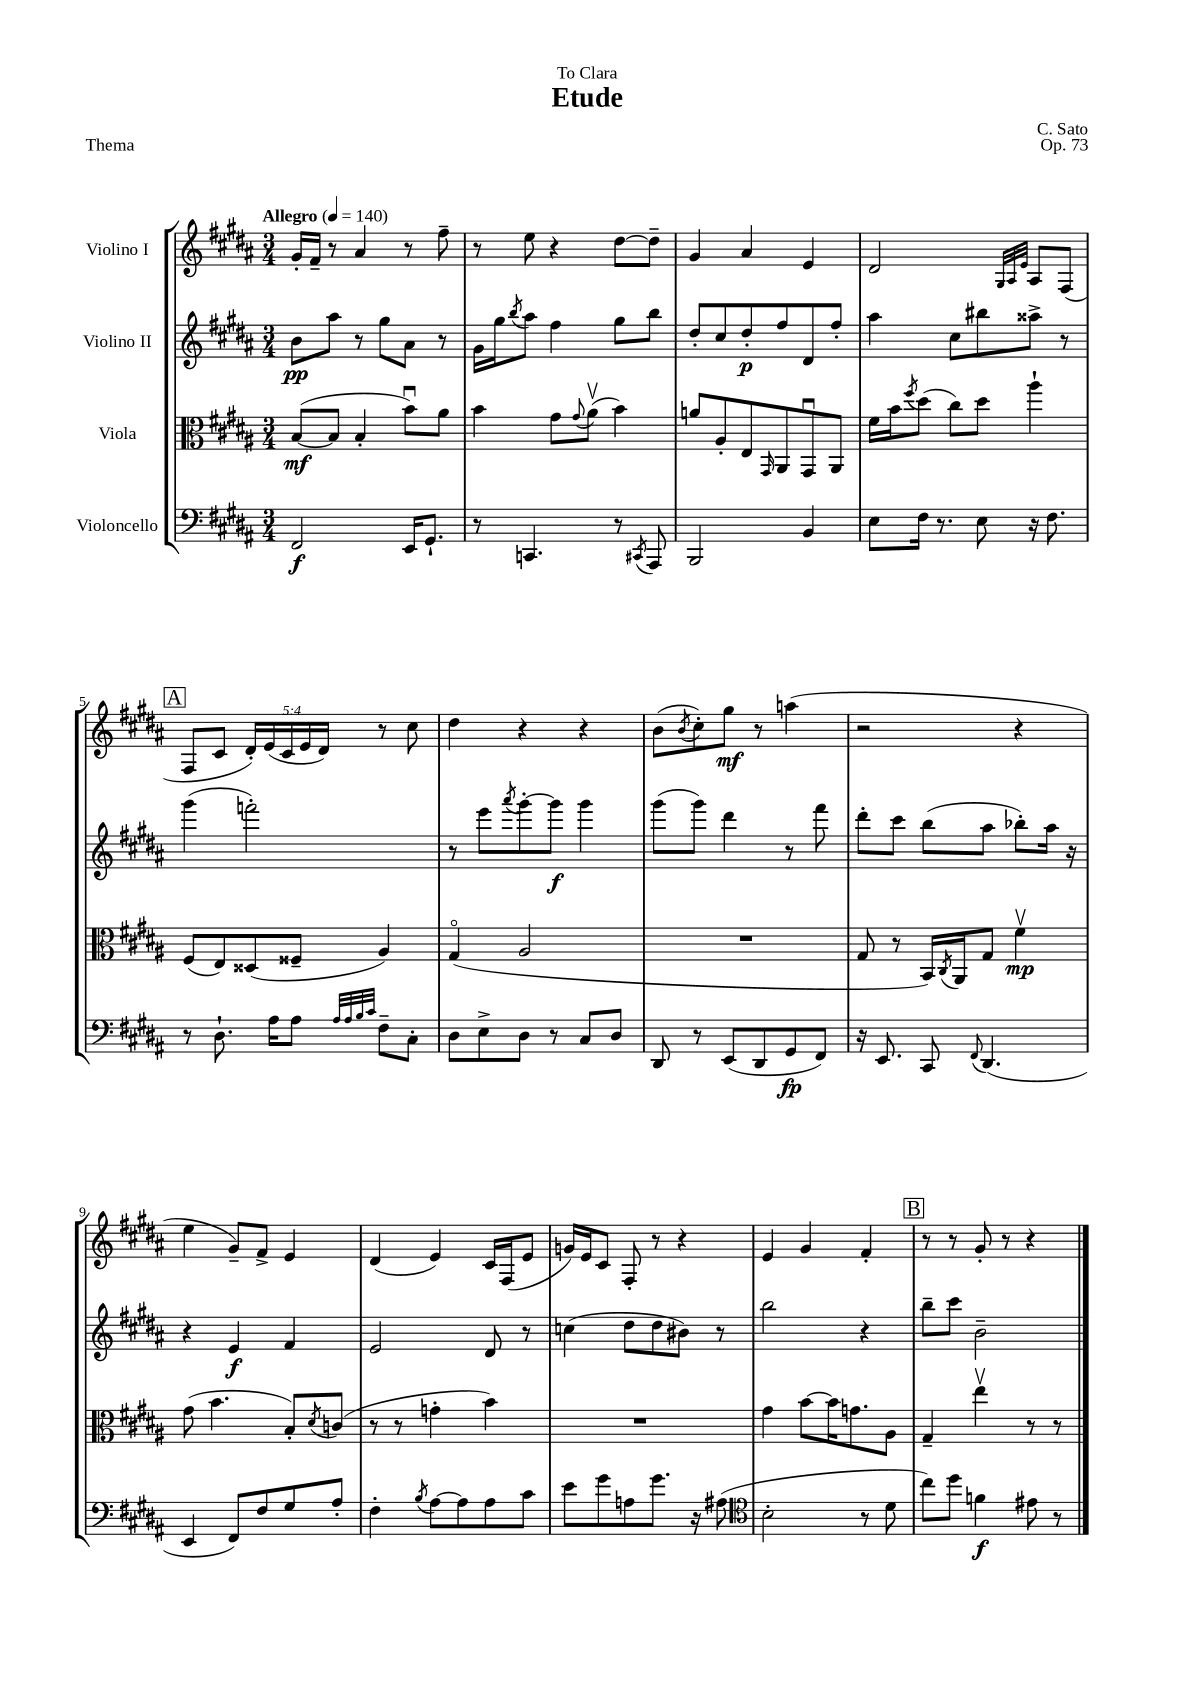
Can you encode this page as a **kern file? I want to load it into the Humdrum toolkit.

**kern	**dynam	**kern	**dynam	**kern	**dynam	**kern	**dynam
*part4	*part4	*part3	*part3	*part2	*part2	*part1	*part1
*staff4	*staff4	*staff3	*staff3	*staff2	*staff2	*staff1	*staff1
*I"Violoncello	*	*I"Viola	*	*I"Violino II	*	*I"Violino I	*
*clefF4	*	*clefC3	*	*clefG2	*	*clefG2	*
*k[f#c#g#d#a#]	*	*k[f#c#g#d#a#]	*	*k[f#c#g#d#a#]	*	*k[f#c#g#d#a#]	*
*M3/4	*	*M3/4	*	*M3/4	*	*M3/4	*
*MM140	*	*MM140	*	*MM140	*	*MM140	*
=1	=1	=1	=1	=1	=1	=1	=1
!	!	!	!	!	!	!LO:TX:a:B:t=Allegro	!
2FF#/	f	([8B/L	mf	8b\L	pp	16g#'/LL	.
.	.	.	.	.	.	16f#~/JJ	.
.	.	8B/J]	.	8aa#\J	.	8r	.
.	.	4B'/	.	8r	.	4a#/	.
.	.	.	.	8gg#\L	.	.	.
16EE/KL	.	8bu\L)	.	8a#\J	.	8r	.
8.GG#`/J	.	.	.	.	.	.	.
.	.	8a#\J	.	8r	.	8ff#~\	.
=2	=2	=2	=2	=2	=2	=2	=2
8r	.	4b\	.	16g#\LL	.	8r	.
.	.	.	.	16gg#\J	.	.	.
.	.	.	.	8qbb/	.	.	.
4.CCn/	.	.	.	8aa#\J	.	8ee\	.
.	.	8g#\L	.	4ff#\	.	4r	.
.	.	8qqg#/	.	.	.	.	.
.	.	(8a#v\J	.	.	.	.	.
8r	.	4b\)	.	8gg#\L	.	[8dd#\L	.
8qCC#X/	.	.	.	.	.	.	.
8AAA#/	.	.	.	8bb\J	.	8dd#~\J]	.
=3	=3	=3	=3	=3	=3	=3	=3
2BBB/	.	8an/L	.	8dd#'/L	.	4g#/	.
.	.	8A#'/	.	8cc#/	.	.	.
.	.	8E/	.	8dd#'/	p	4a#/	.
.	.	16qqGG#/	.	.	.	.	.
.	.	8AA#/	.	8ff#/	.	.	.
4BB/	.	8GG#u/	.	8d#/	.	4e/	.
.	.	8AA#/J	.	8ff#'/J	.	.	.
=4	=4	=4	=4	=4	=4	=4	=4
8E\L	.	16f#\LL	.	4aa#\	.	2d#/	.
.	.	16b\J	.	.	.	.	.
.	.	8qff#/	.	.	.	.	.
16F#\Jk	.	(8dd#\J	.	.	.	.	.
8.r	.	.	.	.	.	.	.
.	.	8cc#\L)	.	8cc#\L	.	.	.
8E\	.	8dd#\J	.	8bb#X\	.	.	.
.	.	.	.	.	.	32qqG#/LLL	.
.	.	.	.	.	.	32qqA#/	.
.	.	.	.	.	.	32qqe/JJJ	.
16r	.	4aa#`\	.	8aa##X^\J	.	8A#/L	.
8.F#\	.	.	.	.	.	.	.
.	.	.	.	8r	.	(8F#/J	.
!!LO:LB:g=z
!!LO:REH:place=s1:t=A
=5	=5	=5	=5	=5	=5	=5	=5
8r	.	(8F#/L	.	(4ggg#\	.	8F#/L	.
8.D#`\	.	8E/)	.	.	.	8c#/J	.
.	.	(8D##X/	.	2fffn'\)	.	20d#'/LL)	.
.	.	.	.	.	.	(20e/	.
16A#\KL	.	.	.	.	.	.	.
.	.	.	.	.	.	20c#/	.
8A#\J	.	8F##X~/J	.	.	.	.	.
.	.	.	.	.	.	20e/	.
.	.	.	.	.	.	20d#/JJ)	.
32qqA#/LLL	.	.	.	.	.	.	.
32qqA#/	.	.	.	.	.	.	.
32qqB/	.	.	.	.	.	.	.
32qqc#/JJJ	.	.	.	.	.	.	.
8F#~\L	.	4A#/)	.	.	.	8r	.
8C#'\J	.	.	.	.	.	8cc#\	.
=6	=6	=6	=6	=6	=6	=6	=6
8D#\L	.	(4G#/	.	8r	.	4dd#\	.
8E^\	.	.	.	8eee\L	.	.	.
.	.	.	.	8qaaa#/	.	.	.
8D#\J	.	2A#/	.	[8ggg#'\	.	4r	.
8r	.	.	.	8ggg#\J]	f	.	.
8C#/L	.	.	.	4ggg#\	.	4r	.
8D#/J	.	.	.	.	.	.	.
=7	=7	=7	=7	=7	=7	=7	=7
8DD#/	.	2.r	.	(8ggg#\L	.	(8b\L	.
.	.	.	.	.	.	8qb/	.
8r	.	.	.	8ggg#\J)	.	8cc#'\)	.
(8EE/L	.	.	.	4ddd#\	.	8gg#\J	mf
8DD#/	.	.	.	.	.	8r	.
8GG#/	fp	.	.	8r	.	(4aan\	.
8FF#/J)	.	.	.	8fff#\	.	.	.
=8	=8	=8	=8	=8	=8	=8	=8
16r	.	8G#/	.	8ddd#'\L	.	2r	.
8.EE/	.	.	.	.	.	.	.
.	.	8r	.	8ccc#\J	.	.	.
8CC#/	.	16BB/LL)	.	(8bb\L	.	.	.
.	.	8qC#/	.	.	.	.	.
.	.	16AA#/J	.	.	.	.	.
8qqFF#/	.	.	.	.	.	.	.
(4.DD#/	.	8G#/J	.	8aa#\J	.	.	.
.	.	4f#v\	mp	8bb-X'\L)	.	4r	.
.	.	.	.	16aa#\Jk	.	.	.
.	.	.	.	16r	.	.	.
!!LO:LB:g=z
=9	=9	=9	=9	=9	=9	=9	=9
4EE/	.	(8g#\	.	4r	.	4ee\	.
.	.	4.b\	.	.	.	.	.
8FF#/L)	.	.	.	4e/	f	8g#~/L)	.
8F#/	.	.	.	.	.	8f#^/J	.
8G#/	.	8B'/L)	.	4f#/	.	4e/	.
.	.	8qd#/	.	.	.	.	.
8A#'/J	.	(8cn/J	.	.	.	.	.
=10	=10	=10	=10	=10	=10	=10	=10
4F#'\	.	8r	.	2e/	.	(4d#/	.
.	.	8r	.	.	.	.	.
8qB/	.	.	.	.	.	.	.
[8A#\L	.	4gn'\	.	.	.	4e/)	.
8A#\]	.	.	.	.	.	.	.
8A#\	.	4b\)	.	8d#/	.	16c#/LL	.
.	.	.	.	.	.	(16F#/J	.
8c#\J	.	.	.	8r	.	8e/J	.
=11	=11	=11	=11	=11	=11	=11	=11
8e\L	.	2.r	.	(4ccn\	.	16gn/LL)	.
.	.	.	.	.	.	16e/J	.
8g#\	.	.	.	.	.	8c#/J	.
8An\	.	.	.	8dd#\L	.	8F#'/	.
8.g#\J	.	.	.	8dd#\	.	8r	.
.	.	.	.	8b#X\J)	.	4r	.
16r	.	.	.	.	.	.	.
(8A#X\	.	.	.	8r	.	.	.
=12	=12	=12	=12	=12	=12	=12	=12
*clefC4	*	*	*	*	*	*	*
2B'\	.	4g#\	.	2bb\	.	4e/	.
.	.	[8b\L	.	.	.	4g#/	.
.	.	16b\K]	.	.	.	.	.
.	.	8.gn\	.	.	.	.	.
8r	.	.	.	4r	.	4f#'/	.
8d#\	.	8A#\J	.	.	.	.	.
!!LO:REH:place=s1:t=B
=13	=13	=13	=13	=13	=13	=13	=13
8cc#\L)	.	4G#~/	.	8bb~\L	.	8r	.
8dd#\J	.	.	.	8ccc#\J	.	8r	.
4fn\	f	4eev\	.	2b~\	.	8g#'/	.
.	.	.	.	.	.	8r	.
8e#X\	.	8r	.	.	.	4r	.
8r	.	8r	.	.	.	.	.
==	==	==	==	==	==	==	==
*-	*-	*-	*-	*-	*-	*-	*-
